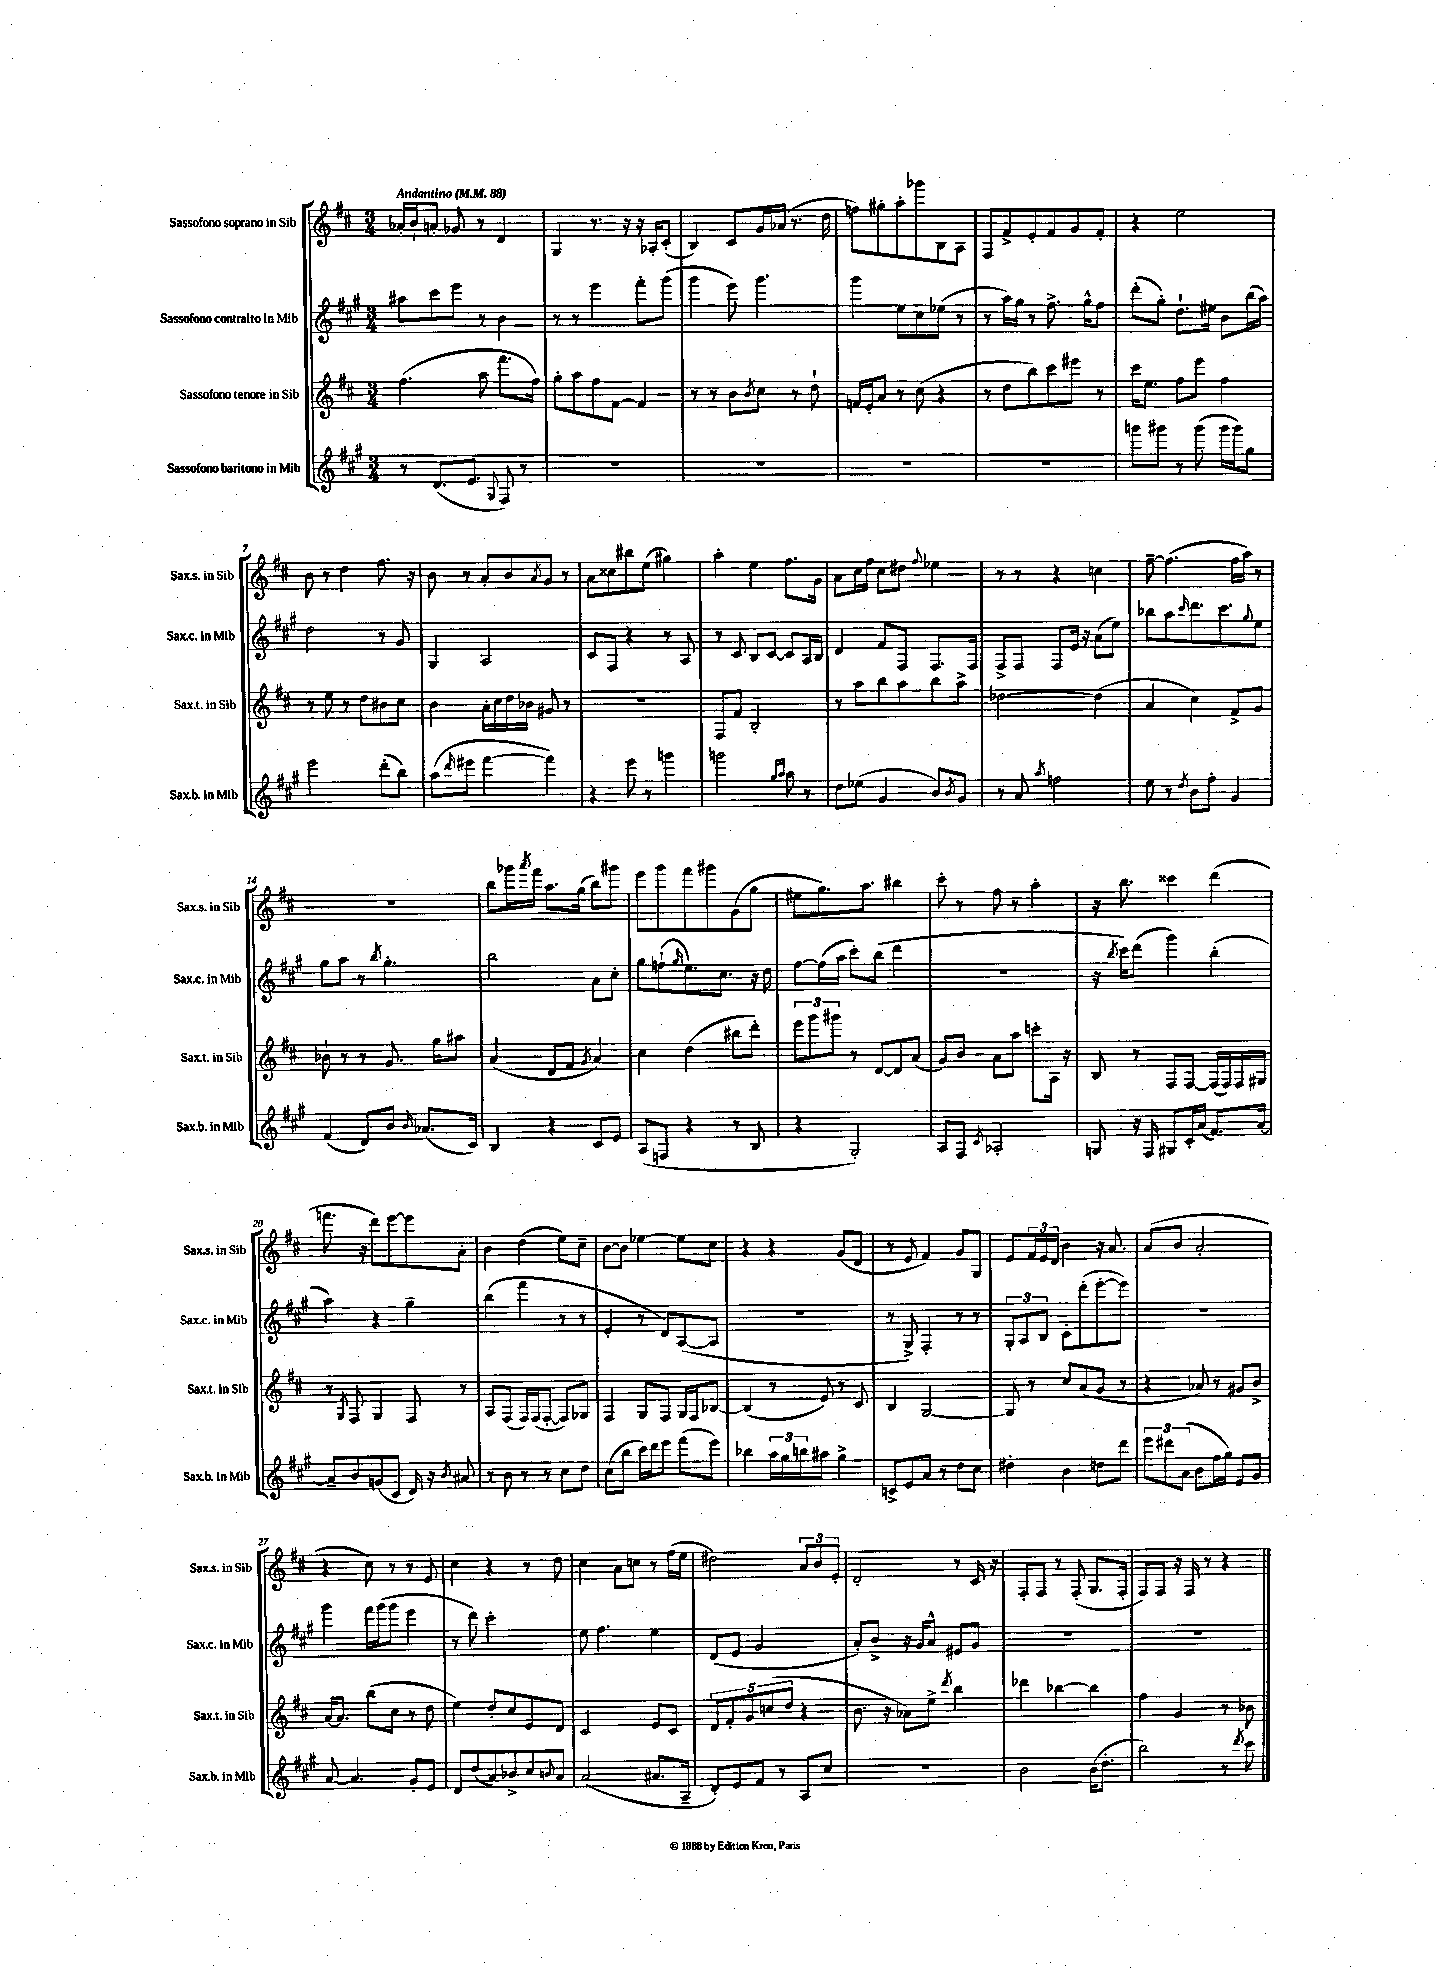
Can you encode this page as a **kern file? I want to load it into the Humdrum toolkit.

**kern	**kern	**kern	**kern
*staff4	*staff3	*staff2	*staff1
*clefG2	*clefG2	*clefG2	*clefG2
*k[f#c#g#]	*k[f#c#]	*k[f#c#g#]	*k[f#c#]
*M3/4	*M3/4	*M3/4	*M3/4
*MM88	*MM88	*MM88	*MM88
8r	(4.ff#	8aa#	16a-'
.	.	.	16b`
(8.d	.	8ccc#	8a'
.	.	8eee	8g-
8.e	.	.	.
.	8aa	8r	8r
8qqG#	.	.	.
8F#)	8.fff#	4b	4d
8r	.	.	.
.	16ff#)	.	.
=	=	=	=
2.r	8gg'	8r	4G
.	8aa	8r	.
.	8ff#	4eee	8.r
.	[8f#	.	.
.	.	.	16r
.	4f#]	8fff#'	16r
.	.	.	16A-'
.	.	(8ggg#	(8c#'
=	=	=	=
2.r	8r	4ggg#	4B)
.	8r	.	.
.	8b	8eee)	8c#
.	8qb	.	.
.	8cc#	4.ggg#	16g
.	.	.	(16a-
.	8r	.	8.r
.	8dd`	.	.
.	.	.	16dd
=	=	=	=
2.r	16f	4ggg#	8ff)
.	16e'	.	.
.	8a	.	8gg#'
.	8r	8ee	8aa'
.	(8cc#	8cc#	8ggg-
.	4r	(8ee-	8B
.	.	8r	8A
=	=	=	=
2.r	8r	8r	8F#
.	8dd	16aa)	8f#^
.	.	16gg#	.
.	8bb)	8r	8e'
.	8ccc#	8.ff#^	8f#
.	8eee#	.	8g
.	.	16gg#^^	.
.	8r	8ff#	8f#'
=	=	=	=
8ggg	16ccc#	(8ddd'	4r
.	8.ee	.	.
8ggg#	.	8gg#')	.
8r	8ff#	8.dd`	2ee
(8ggg#	8eee	.	.
.	.	16ee#	.
16ggg#	4ff#	8b	.
16ggg#)	.	.	.
8gg#	.	(16bb	.
.	.	16aa)	.
=	=	=	=
2eee	8r	2dd	8b
.	8ee	.	8r
.	8r	.	4dd
.	8dd	.	.
(8ddd'	8b#	8r	8.ff#
8bb)	8cc#	8g#	.
.	.	.	16r
=	=	=	=
(8aa	4b	4G#	8b
16qqddd	.	.	.
8eee#	.	.	8r
[4fff#	16a'	2A	8a'
.	16cc#	.	.
.	16dd	.	8b
.	16b-	.	.
.	.	.	8qa
4fff#])	8g#	.	8g
.	8r	.	8r
=	=	=	=
4r	2.r	8c#	8a
.	.	8F#	8cc##
8eee	.	4r	8bb#
8r	.	.	(8ee
4ggg	.	8r	4gg#)
.	.	8A	.
=	=	=	=
2ggg	8F#	8r	4aa'
.	8f#	8c#	.
.	2B'	8B	4ee
.	.	[8c#	.
16qqgg#	.	.	.
16qqaa	.	.	.
8aa	.	8c#]	8.ff#
8r	.	16A	.
.	.	16B	16g
=	=	=	=
8dd	8r	4d	8a
(8ee-	8aa	.	16cc#
.	.	.	16ff#
4g#	8bb	8f#	8cc#
.	8aa	8F#	8dd#
.	.	.	8qqff#
8b)	8bb	8.F#	4ee-
8qb	.	.	.
8g#	8aa^	.	.
.	.	16F#	.
=	=	=	=
8r	[2dd-	8F#^	8r
8a	.	8F#	8r
8qaa	.	.	.
2ff	.	8F#	4r
.	.	16e	.
.	.	16r	.
.	(4dd-]	(8a	4cc
.	.	8ee)	.
=	=	=	=
8ee	4a	8bb-	[8ff#~
8r	.	8aa	(4.ff#]
8qdd	.	16qqccc#	.
8b	4cc#)	8.ddd	.
8ff#'	.	.	.
.	.	8.ccc#	.
4g#	8f#^	.	16ff#
.	.	.	16aa)
.	.	8qqgg#	.
.	8g	8ee	8r
=	=	=	=
(4f#	8b-`	8gg#	2.r
.	8r	8aa	.
8d)	8r	8r	.
.	.	8qbb	.
8b	8.g	4.gg#'	.
16qqb	.	.	.
(8.a-	.	.	.
.	16gg	.	.
.	8aa#	.	.
16c#)	.	.	.
=	=	=	=
4B	(4a	2bb	8bb
.	.	.	16ggg-
.	.	.	8qaaa
.	.	.	16fff#
4r	8d	.	8.aa
.	8f#	.	.
.	.	.	(16gg
.	8qg	.	.
8c#	4a)	8a	8bb)
8e	.	8cc#'	8ggg#
=	=	=	=
(8A	4cc#	8gg#	8eee
8F	.	(8ff`	8ggg
.	.	16qqgg#	.
4r	(4dd	8.ee)	8fff#
.	.	.	8ggg#
.	.	8.cc#	.
8r	8bb#	.	(8g
8B	8ddd')	16r	8gg
.	.	16dd	.
=	=	=	=
4r	12eee	[8ff#	8ee#
.	12ggg	.	.
.	.	(16ff#]	8.gg)
.	12ggg#	.	.
.	.	16aa	.
2G#')	8r	8ccc#')	.
.	.	.	8.aa
.	[8d	(8bb	.
.	8d]	4ddd	4bb#
.	(8a	.	.
=	=	=	=
8A	8g)	2.r	8ccc#'
8F#	8b	.	8r
8qc#	.	.	.
2A-'	8a	.	8ff#
.	8aa	.	8r
.	8ccc'	.	4aa'
.	16A	.	.
.	16r	.	.
=	=	=	=
8G	8B	16r	16r
.	.	8qbb	.
.	.	16ccc#)	8.bb
16r	8r	(8ddd	.
16F#	.	.	.
8G#	8F#	4ggg#)	4ccc##
16c#'	[8F#	.	.
(16a	.	.	.
8.f#)	(16F#]	(4bb'	(4ddd
.	16F#)	.	.
.	16F#	.	.
[16a	16G#	.	.
=	=	=	=
8a~]	8r	4aa)	8.fff
.	8qG	.	.
8b	8F#	.	.
.	.	.	16r
(8g	4G	4r	8ddd)
8c#	.	.	[8eee
16d)	8F#	4gg#~	8eee]
16r	.	.	.
8qb	.	.	.
8a#	8r	.	8a'
=	=	=	=
8r	8A	(4bb	4b
8b	(8F#	.	.
8r	16F#)	4fff#	(4dd
.	(16F#	.	.
8r	[8F#'	.	.
8cc#	8F#])	8r	8ee)
8dd	8G-	8r	8cc#~
=	=	=	=
(8cc#	4F#	4e'	[8b
8bb	.	.	8b]
16ccc#)	8G	8r	[4ee-
16ddd	.	.	.
8eee	8F#	8d)	.
(8fff#	16G	([8A	8ee-]
.	16F#	.	.
8eee)	[8B-	8A]	8cc#
=	=	=	=
4bb-	(4B-]	2.r	4r
24aa	8r	.	4r
24gg#	.	.	.
24bb	.	.	.
8aa#	8e)	.	.
4gg#^	8r	.	(8g
.	8c#	.	8d
=	=	=	=
8c^	4B	8r	8r
8e	.	8G#^)	8e
8a	[2G	4F#'	4f#)
8r	.	.	.
8dd	.	8r	8g
8cc#	.	8r	8G
=	=	=	=
4dd#'	8G]	12G#'	8e
.	.	12A	.
.	8r	.	24f#
.	.	12B	24e
.	.	.	24d
4b	8cc#	8c#'	4b
.	(8a	(8ddd'	.
8dd	8g	[8eee'	16r
.	.	.	8.a
8ddd	8r	8eee])	.
=	=	=	=
12eee	4r	2.r	(8a
12ddd#	.	.	.
.	.	.	8b
(12a	.	.	.
8b	8a-)	.	2a'
16ff#	8r	.	.
16gg#)	.	.	.
8e	8g#	.	.
8g#	8b^	.	.
=	=	=	=
[8a	[16a	4ggg#	4r
.	8.a]	.	.
4.a]	.	.	.
.	(8bb	16fff#	8cc#)
.	.	(16ggg#	.
.	8cc#	8ggg#	8r
8g#'	8r	4eee	8r
8e	8dd	.	8e
=	=	=	=
8d	4ee)	8r	4cc#
(8dd	.	8ddd)	.
8a)	8dd'	2ccc#'	4r
8b-^	8cc#	.	.
8cc#	8e	.	8r
8qqb	.	.	.
8a	8d	.	8dd
=	=	=	=
(2a	2c#	8ee	4cc#
.	.	4.ff#	.
.	.	.	8a
.	.	.	8cc
8.a#	8e	4ee	8r
.	8c#	.	(16ff#
16A~	.	.	16ee
=	=	=	=
8d')	10d	(8d	2dd#)
.	10f#'	.	.
8e	.	8e	.
.	10g	.	.
8f#	.	2g#	.
.	(10cc	.	.
8r	.	.	.
.	10dd	.	.
8A	4r	.	12a
.	.	.	12b
8cc#	.	.	.
.	.	.	12e'
=	=	=	=
2.r	8.b	8a')	2d'
.	.	8b^	.
.	16r	.	.
.	8a-)	16r	.
.	.	16g#	.
.	8ee^	8a^^	.
.	8qddd	.	.
.	4bb	8e#	8r
.	.	8g#	16c#
.	.	.	16r
=	=	=	=
2b	4ddd-	2.r	8F#'
.	.	.	8F#
.	[4bb-	.	8r
.	.	.	(8F#'
(16b	4bb-]	.	8.G
8.dd'	.	.	.
.	.	.	16F#'
=	=	=	=
2bb)	4ff#	2.r	8F#)
.	.	.	8F#
.	4g	.	16r
.	.	.	16F#
.	.	.	8r
8r	8r	.	4r
8qddd	.	.	.
8ccc#	8b-	.	.
==	==	==	==
*-	*-	*-	*-
